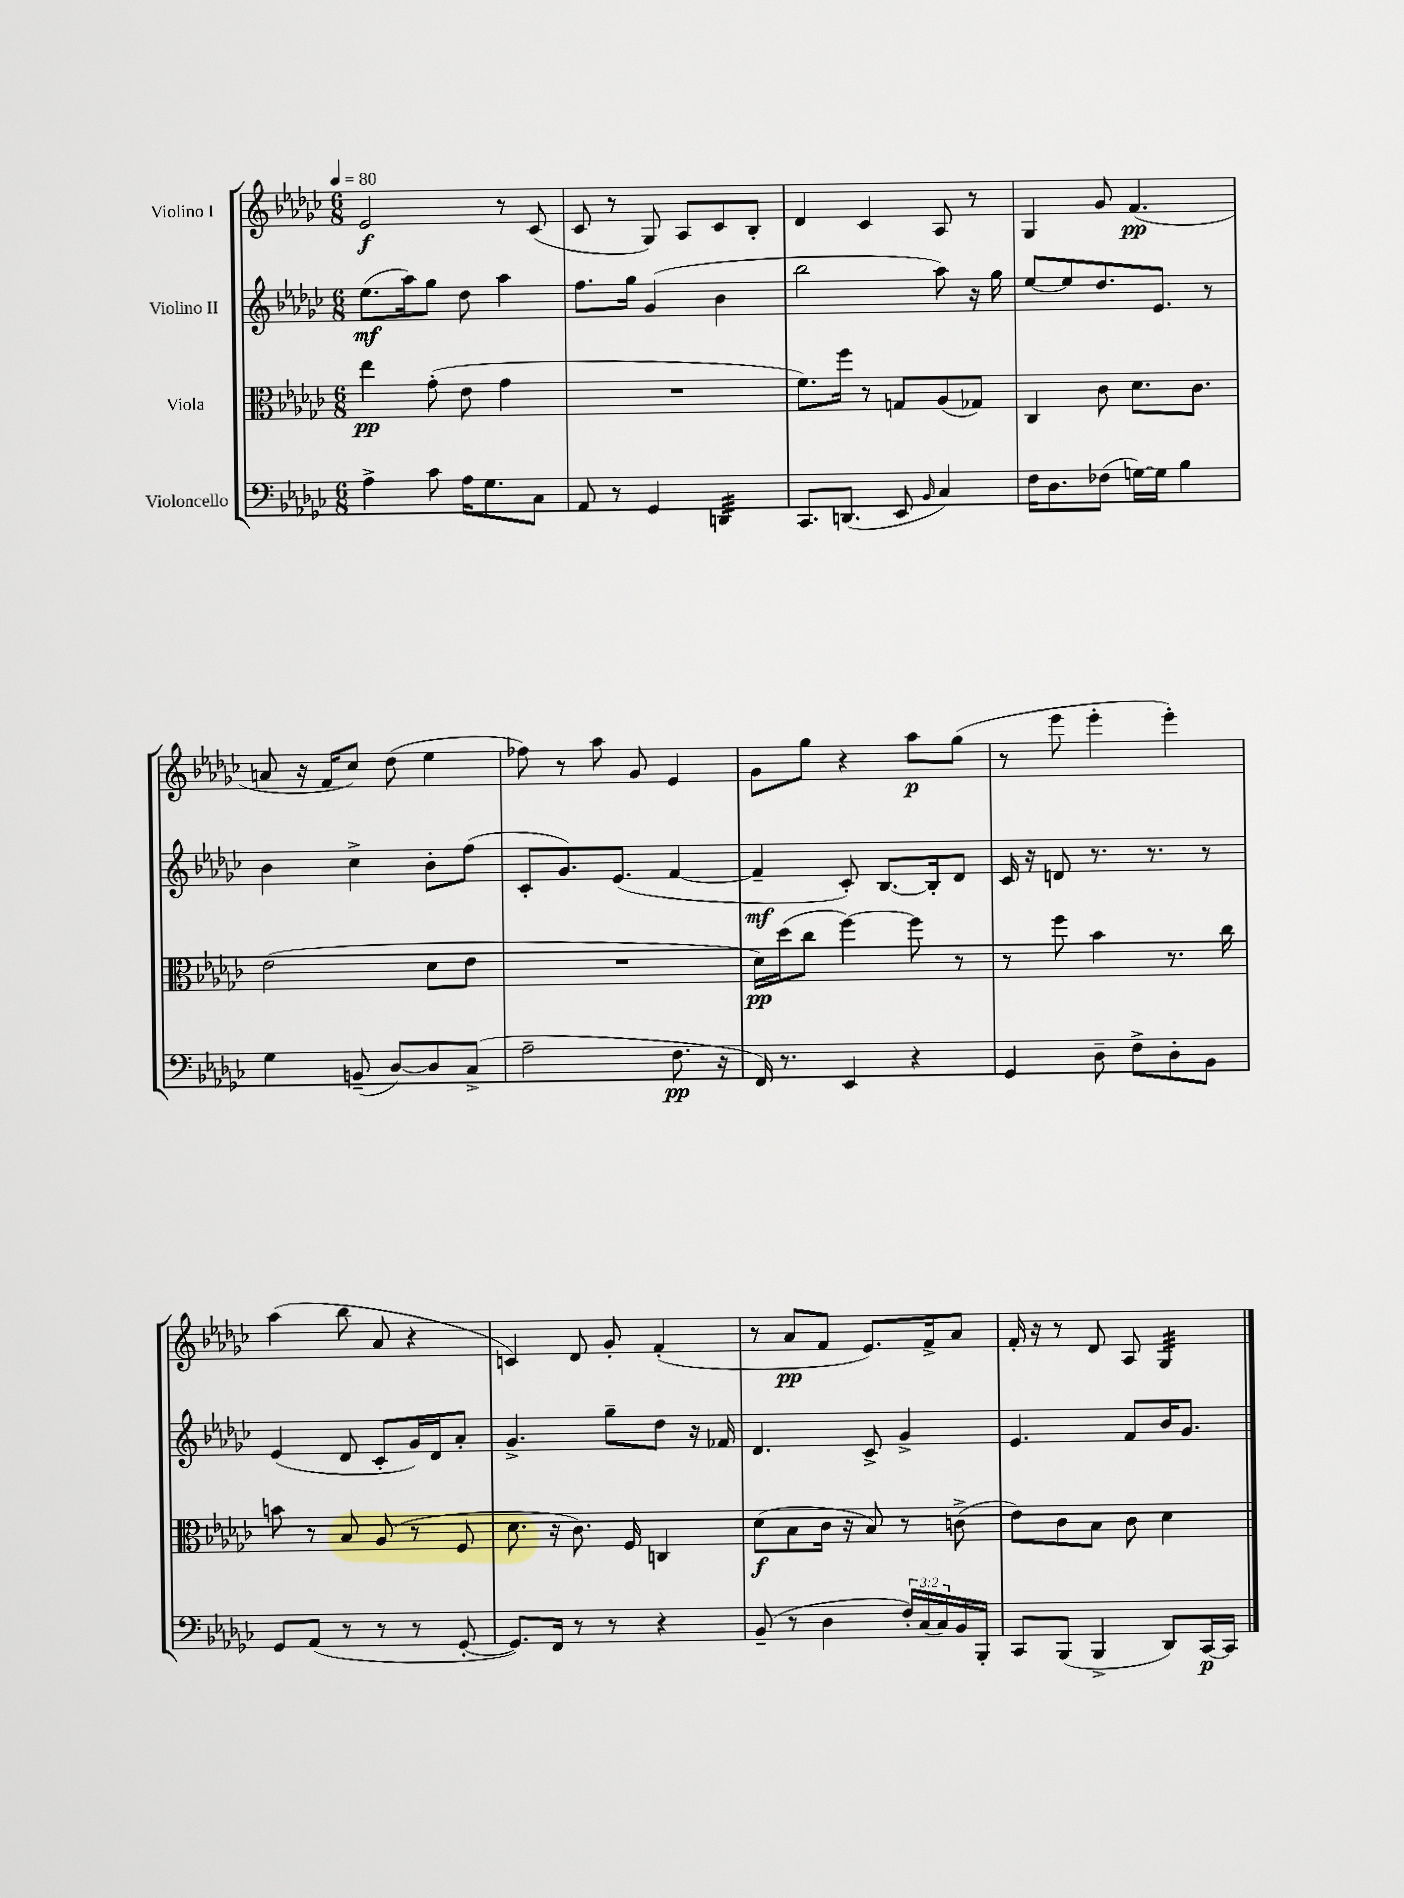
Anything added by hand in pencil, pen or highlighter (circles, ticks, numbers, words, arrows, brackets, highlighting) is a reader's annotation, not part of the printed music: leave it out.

**kern	**kern	**kern	**kern
*staff4	*staff3	*staff2	*staff1
*clefF4	*clefC3	*clefG2	*clefG2
*k[b-e-a-d-g-c-]	*k[b-e-a-d-g-c-]	*k[b-e-a-d-g-c-]	*k[b-e-a-d-g-c-]
*M6/8	*M6/8	*M6/8	*M6/8
*MM80	*MM80	*MM80	*MM80
4A-^	4ee-	(8.ee-	2e-
.	.	16aa-)	.
8c-	(8g-'	8gg-	.
16A-	8e-	8dd-	.
8.G-	.	.	.
.	4g-	4aa-	8r
8C-	.	.	(8c-
=	=	=	=
8AA-	2.r	8.ff	8c-
8r	.	.	8r
.	.	16gg-	.
4GG-	.	(4g-	8G-)
.	.	.	8A-
4DD	.	4b-	8c-
.	.	.	8B-'
=	=	=	=
8.CC-	8.f)	2bb-	4d-
(8.DD	16ff	.	.
.	8r	.	4c-
8EE-	8G	.	.
16qqBB-	.	.	.
4C-)	(8A-	8aa-)	8A-
.	8G-)	16r	8r
.	.	16gg-	.
=	=	=	=
16F	4C-	[8ee-	4G-
8.D-	.	.	.
.	.	8ee-]	.
(8F-	8c-	8.dd-	8g-
[16G)	8.d-	.	(4.f
16G]	.	8.e-	.
4B-	.	.	.
.	8.c-	.	.
.	.	8r	.
=	=	=	=
4G-	(2e-	4b-	8a
.	.	.	16r
.	.	.	16f
(8BB~	.	4cc-^	8cc-)
[8D-)	.	.	(8dd-
8D-]	8d-	8b-'	4ee-
(8C-^	8e-	(8ff	.
=	=	=	=
2A-~	2.r	8c-'	8ff-)
.	.	8.g-)	8r
.	.	.	8aa-
.	.	(8.e-	.
.	.	.	8g-
8.F	.	[4f	4e-
16r	.	.	.
=	=	=	=
16FF)	16d-)	4f~]	8g-
8.r	(16dd-	.	.
.	8cc-	.	8gg-
4EE-	[4ff)	8c-')	4r
.	.	[8.B-	.
4r	8ff]	.	8aa-
.	.	16B-']	.
.	8r	8d-	(8gg-
=	=	=	=
4GG-	8r	16c-	8r
.	.	16r	.
.	8ff	8d	8eee-
8D-~	4b-	8.r	4eee-'
8F^	.	.	.
.	.	8.r	.
8D-'	8.r	.	4eee-')
8BB-	.	8r	.
.	16cc-	.	.
=	=	=	=
8GG-	8b	(4e-	(4aa-
(8AA-	8r	.	.
8r	8B-	8d-	8bb-
8r	(8A-	8c-'	8a-
8r	8r	16g-)	4r
.	.	16d-	.
[8GG-'	8F	8a-'	.
=	=	=	=
8.GG-])	8.d-	4.g-^	4c)
16FF	16r	.	.
8r	8.c-)	.	8d-
8r	.	8gg-~	8g-'
.	16F	.	.
4r	4C	8dd-	(4f'
.	.	16r	.
.	.	16f-	.
=	=	=	=
(8BB-~	(8d-	4.d-	8r
8r	8B-	.	8a-
4D-	16c-	.	8f
.	16r	.	.
.	8B-)	8c-^	8.e-)
24F')	8r	4g-^	.
(24C-	.	.	.
.	.	.	16f^
24C-)	.	.	.
16BB-	(8c^	.	8a-
16BBB-'	.	.	.
=	=	=	=
8CC-	8e-)	4.e-	16f'
.	.	.	16r
(8BBB-	8c-	.	8r
4BBB-^	8B-	.	8d-
.	8c-	8f	8A-
8DD-)	4d-	16b-	4G-
.	.	8.g-	.
[16CC-	.	.	.
16CC-]	.	.	.
==	==	==	==
*-	*-	*-	*-
